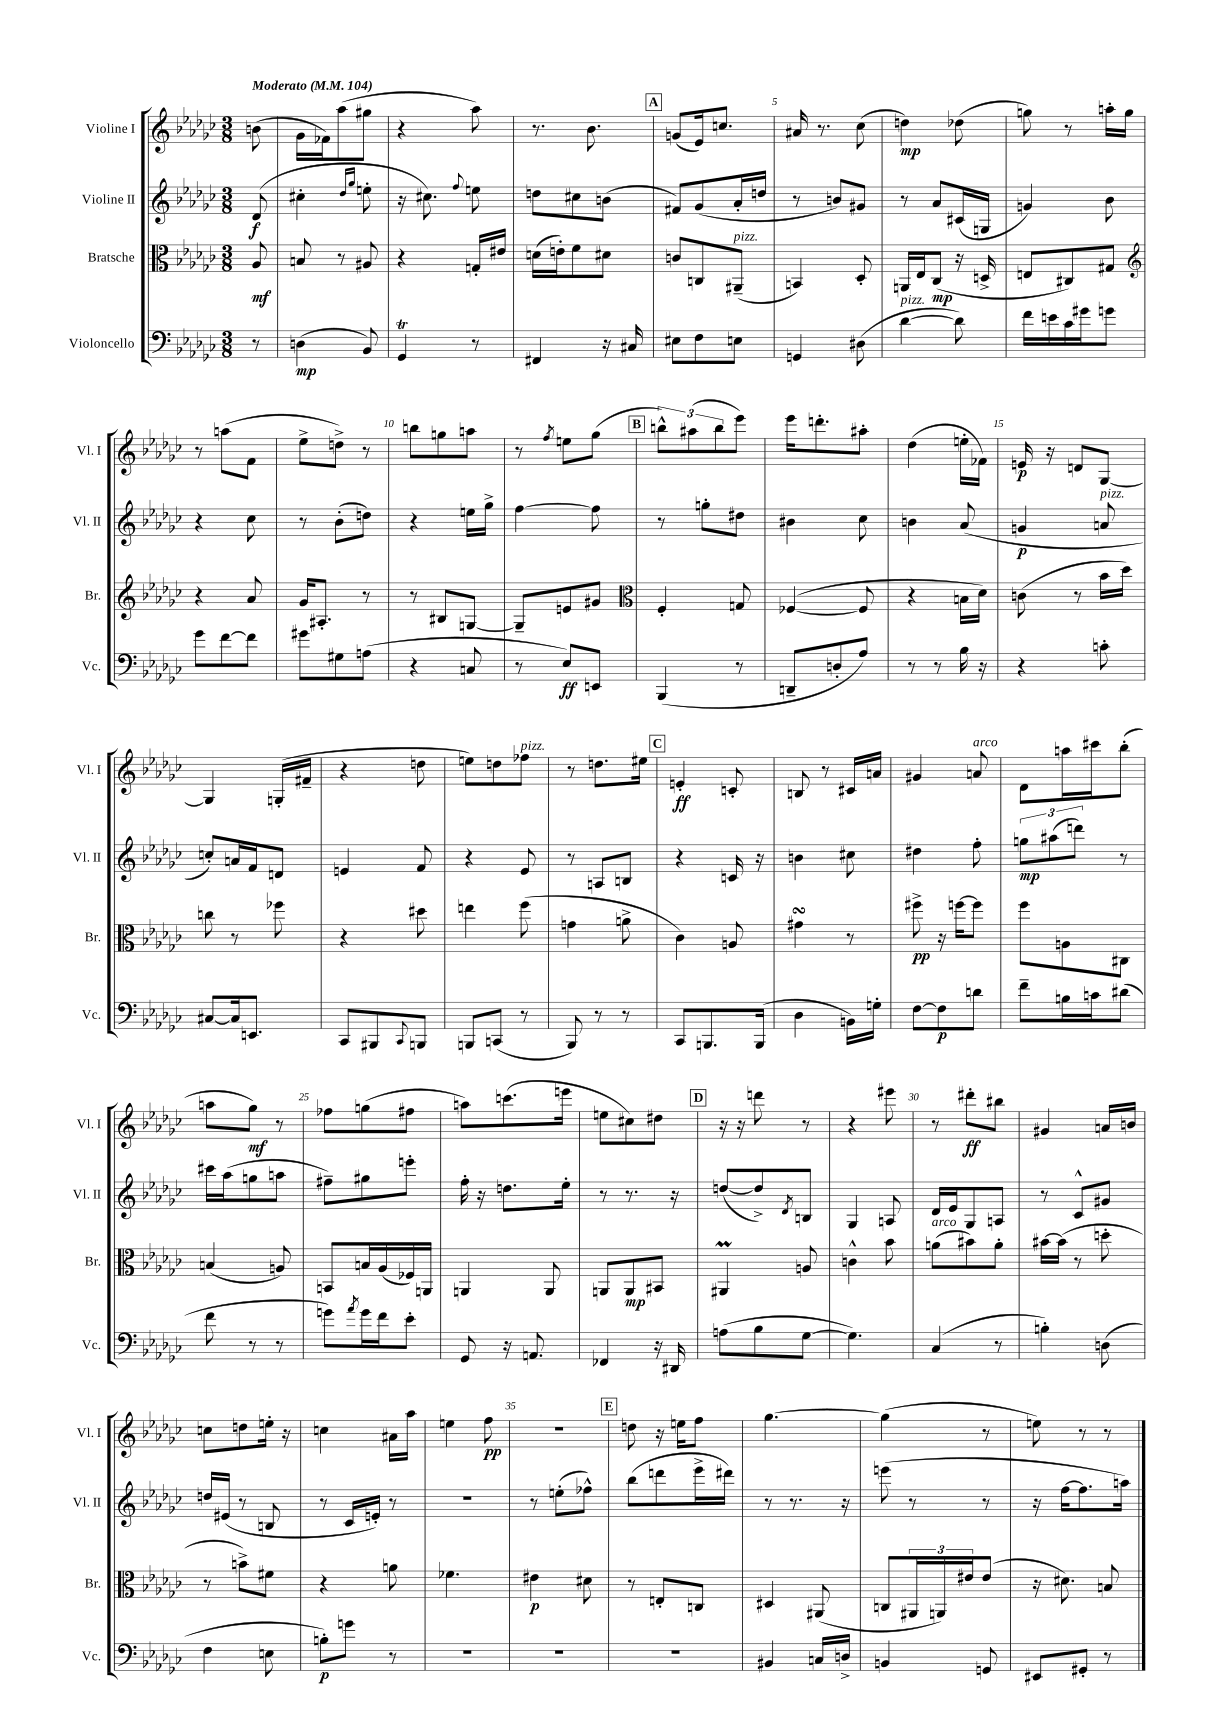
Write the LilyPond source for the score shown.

<<
\new StaffGroup <<
\new Staff = "s0" \with { instrumentName = "Violine I" shortInstrumentName = "Vl. I" } {
    \clef treble \key ges \major \numericTimeSignature \time 3/8 \partial 8 \tempo "Moderato" 4 = 104
    b'8( |
    ges'16 fes'16) aes''8( gis''8 |
    r4 aes''8) |
    r8. bes'8. |
    \mark \markup { \box "A" } g'8( ees'16) c''8. |
    ais'16 r8. ces''8( |
    d''4\mp) des''8( |
    g''8) r8 a''16-. g''16 |
    r8 a''8( f'8 |
    ees''8-> d''8->) r8 |
    b''8 g''8 a''8 |
    r8 \acciaccatura { f''8 } e''8 ges''8( |
    \mark \markup { \box "B" } \tuplet 3/2 { b''8-^) ais''8( b''8 } ees'''8) |
    ees'''16 d'''8.-. ais''8-. |
    des''4( e''16-. fes'16) |
    e'16\p r16 d'8 ges8~ |
    ges4 g16-.( fis'16-- |
    r4 d''8 |
    e''8) d''8 fes''8^\markup { \italic "pizz." } |
    r8 d''8. eis''16 |
    \mark \markup { \box "C" } e'4-.\ff c'8-. |
    b8 r8 cis'16 a'16 |
    gis'4 a'8^\markup { \italic "arco" } |
    des'8 a''16 cis'''16 bes''8-.( |
    a''8 ges''8\mf) r8 |
    fes''8 g''8( fis''8 |
    a''8) c'''8.( e'''16 |
    e''8 cis''8) dis''8 |
    \mark \markup { \box "D" } r16 r16 d'''8 r8 |
    r4 eis'''8 |
    r8 dis'''8-.\ff bis''8 |
    gis'4 a'16 b'16 |
    c''8 d''8 e''16-. r16 |
    c''4 ais'16 aes''16 |
    e''4 f''8\pp |
    R4. |
    \mark \markup { \box "E" } d''8 r16 e''16 f''8 |
    ges''4.~ |
    ges''4( r8 |
    e''8) r8 r8 \bar "|." |
}
\new Staff = "s1" \with { instrumentName = "Violine II" shortInstrumentName = "Vl. II" } {
    \clef treble \key ges \major \numericTimeSignature \time 3/8 \partial 8
    des'8\f( |
    cis''4-. \grace { des''16 ges''16 } e''8-. |
    r16 cis''8.) \appoggiatura { f''8 } e''8 |
    d''8 cis''8 b'8( |
    \mark \markup { \box "A" } fis'8) ges'8( aes'16-. d''16 |
    r8 b'8) gis'8 |
    r8 aes'8 cis'16( g16 |
    g'4) bes'8 |
    r4 ces''8 |
    r8 bes'8-.( d''8) |
    r4 e''16 ges''16-> |
    f''4~ f''8 |
    \mark \markup { \box "B" } r8 g''8-. dis''8 |
    bis'4 ces''8 |
    b'4 aes'8( |
    g'4\p a'8^\markup { \italic "pizz." } |
    c''8-.) a'16 f'16 d'8 |
    e'4 f'8 |
    r4 ees'8 |
    r8 a8 b8 |
    \mark \markup { \box "C" } r4 c'16 r16 |
    b'4 cis''8 |
    dis''4 f''8-. |
    \tuplet 3/2 { g''8\mp ais''8( d'''8) } r8 |
    cis'''16 aes''16( g''8 a''8 |
    fis''8--) gis''8 e'''8-. |
    f''16-. r16 d''8. ees''16-. |
    r8 r8. r16 |
    \mark \markup { \box "D" } d''8~( d''8->) \acciaccatura { des'8 } b8 |
    ges4 a8 |
    des'16 ees'16 ges8 a8 |
    r8 ces'8-^ gis'8 |
    d''16 eis'16( r8 b8 |
    r8 ces'16 e'16-.) r8 |
    R4. |
    r8 e''8-.( fes''8-^) |
    \mark \markup { \box "E" } bes''8( d'''8 ees'''16-> dis'''16) |
    r8 r8. r16 |
    e'''8( r8 r8 |
    r16 f''16~ f''8. a''16) \bar "|." |
}
\new Staff = "s2" \with { instrumentName = "Bratsche" shortInstrumentName = "Br." } {
    \clef alto \key ges \major \numericTimeSignature \time 3/8 \partial 8
    aes8\mf |
    b8 r8 ais8 |
    r4 g16-. eis'16 |
    d'16( e'16-.) f'8 dis'8 |
    \mark \markup { \box "A" } c'8 c8 ais,8--^\markup { \italic "pizz." }( |
    b,4) des8-. |
    a,16 ees16 ces8\mp( r16 d16-> |
    e8 cis8) gis8 |
    \clef treble r4 aes'8 |
    ges'16 ais8.-. r8 |
    r8 bis8 g8~ |
    g8-- e'8 gis'8 |
    \mark \markup { \box "B" } \clef alto f4-. g8 |
    fes4~( fes8 |
    r4 b16 des'16) |
    c'8( r8 bes'16 des''16) |
    c''8 r8 fes''8 |
    r4 dis''8 |
    e''4 f''8( |
    g'4 a'8-> |
    \mark \markup { \box "C" } ces'4) a8 |
    gis'4\turn r8 |
    fis''8->\pp r16 f''16~ f''8 |
    f''8 a8 cis8 |
    b4( a8) |
    b,8 b16 aes16( fes16) a,16 |
    a,4 a,8 |
    a,8 a,8\mp bis,8 |
    \mark \markup { \box "D" } ais,4\prall a8 |
    c'4-^ bes'8 |
    a'8^\markup { \italic "arco" }( bis'8) a'8-. |
    bis'16~ bis'16( r8 d''8-. |
    r8 b'8->) fis'8 |
    r4 a'8 |
    fes'4. |
    eis'4\p dis'8 |
    \mark \markup { \box "E" } r8 e8-. c8 |
    dis4 ais,8( |
    c8 \tuplet 3/2 { ais,16 a,16) eis'16 } eis'8( |
    r16 dis'8.) b8 \bar "|." |
}
\new Staff = "s3" \with { instrumentName = "Violoncello" shortInstrumentName = "Vc." } {
    \clef bass \key ges \major \numericTimeSignature \time 3/8 \partial 8
    r8 |
    d4\mp( bes,8) |
    ges,4\trill r8 |
    fis,4 r16 cis16 |
    \mark \markup { \box "A" } eis8 f8 e8 |
    g,4 dis8( |
    des'4~^\markup { \italic "pizz." } des'8) |
    f'16 e'16 ces'16 gis'16 g'8 |
    ges'8 f'8~ f'8 |
    gis'8 gis8 a8( |
    r4 c8 |
    r8 ees8\ff) e,8 |
    \mark \markup { \box "B" } bes,,4( r8 |
    d,8-- d8-. aes8) |
    r8 r8 bes16 r16 |
    r4 c'8-. |
    cis8~ cis16 e,8. |
    ces,8 bis,,8 \appoggiatura { ces,8 } b,,8 |
    b,,8 c,8( r8 |
    bes,,8) r8 r8 |
    \mark \markup { \box "C" } ces,8 b,,8. b,,16( |
    des4 b,16) g16-. |
    f8~ f8\p d'8 |
    f'8-- b16 c'16 dis'8( |
    f'8 r8 r8 |
    g'8) \acciaccatura { aes'8 } g'16 f'16 ees'8-. |
    ges,8 r16 a,8. |
    fes,4 r16 dis,16 |
    \mark \markup { \box "D" } a8( bes8 ges8~ |
    ges4.) |
    ces4( r8 |
    b4-.) d8( |
    f4 e8 |
    b8-.\p) g'8 r8 |
    R4. |
    R4. |
    \mark \markup { \box "E" } R4. |
    bis,4 c16 d16-> |
    b,4 g,8 |
    eis,8 gis,8-. r8 \bar "|." |
}
>>
>>
\layout { \context { \Score \override BarNumber.break-visibility = ##(#f #t #t) barNumberVisibility = #(every-nth-bar-number-visible 5) } }
